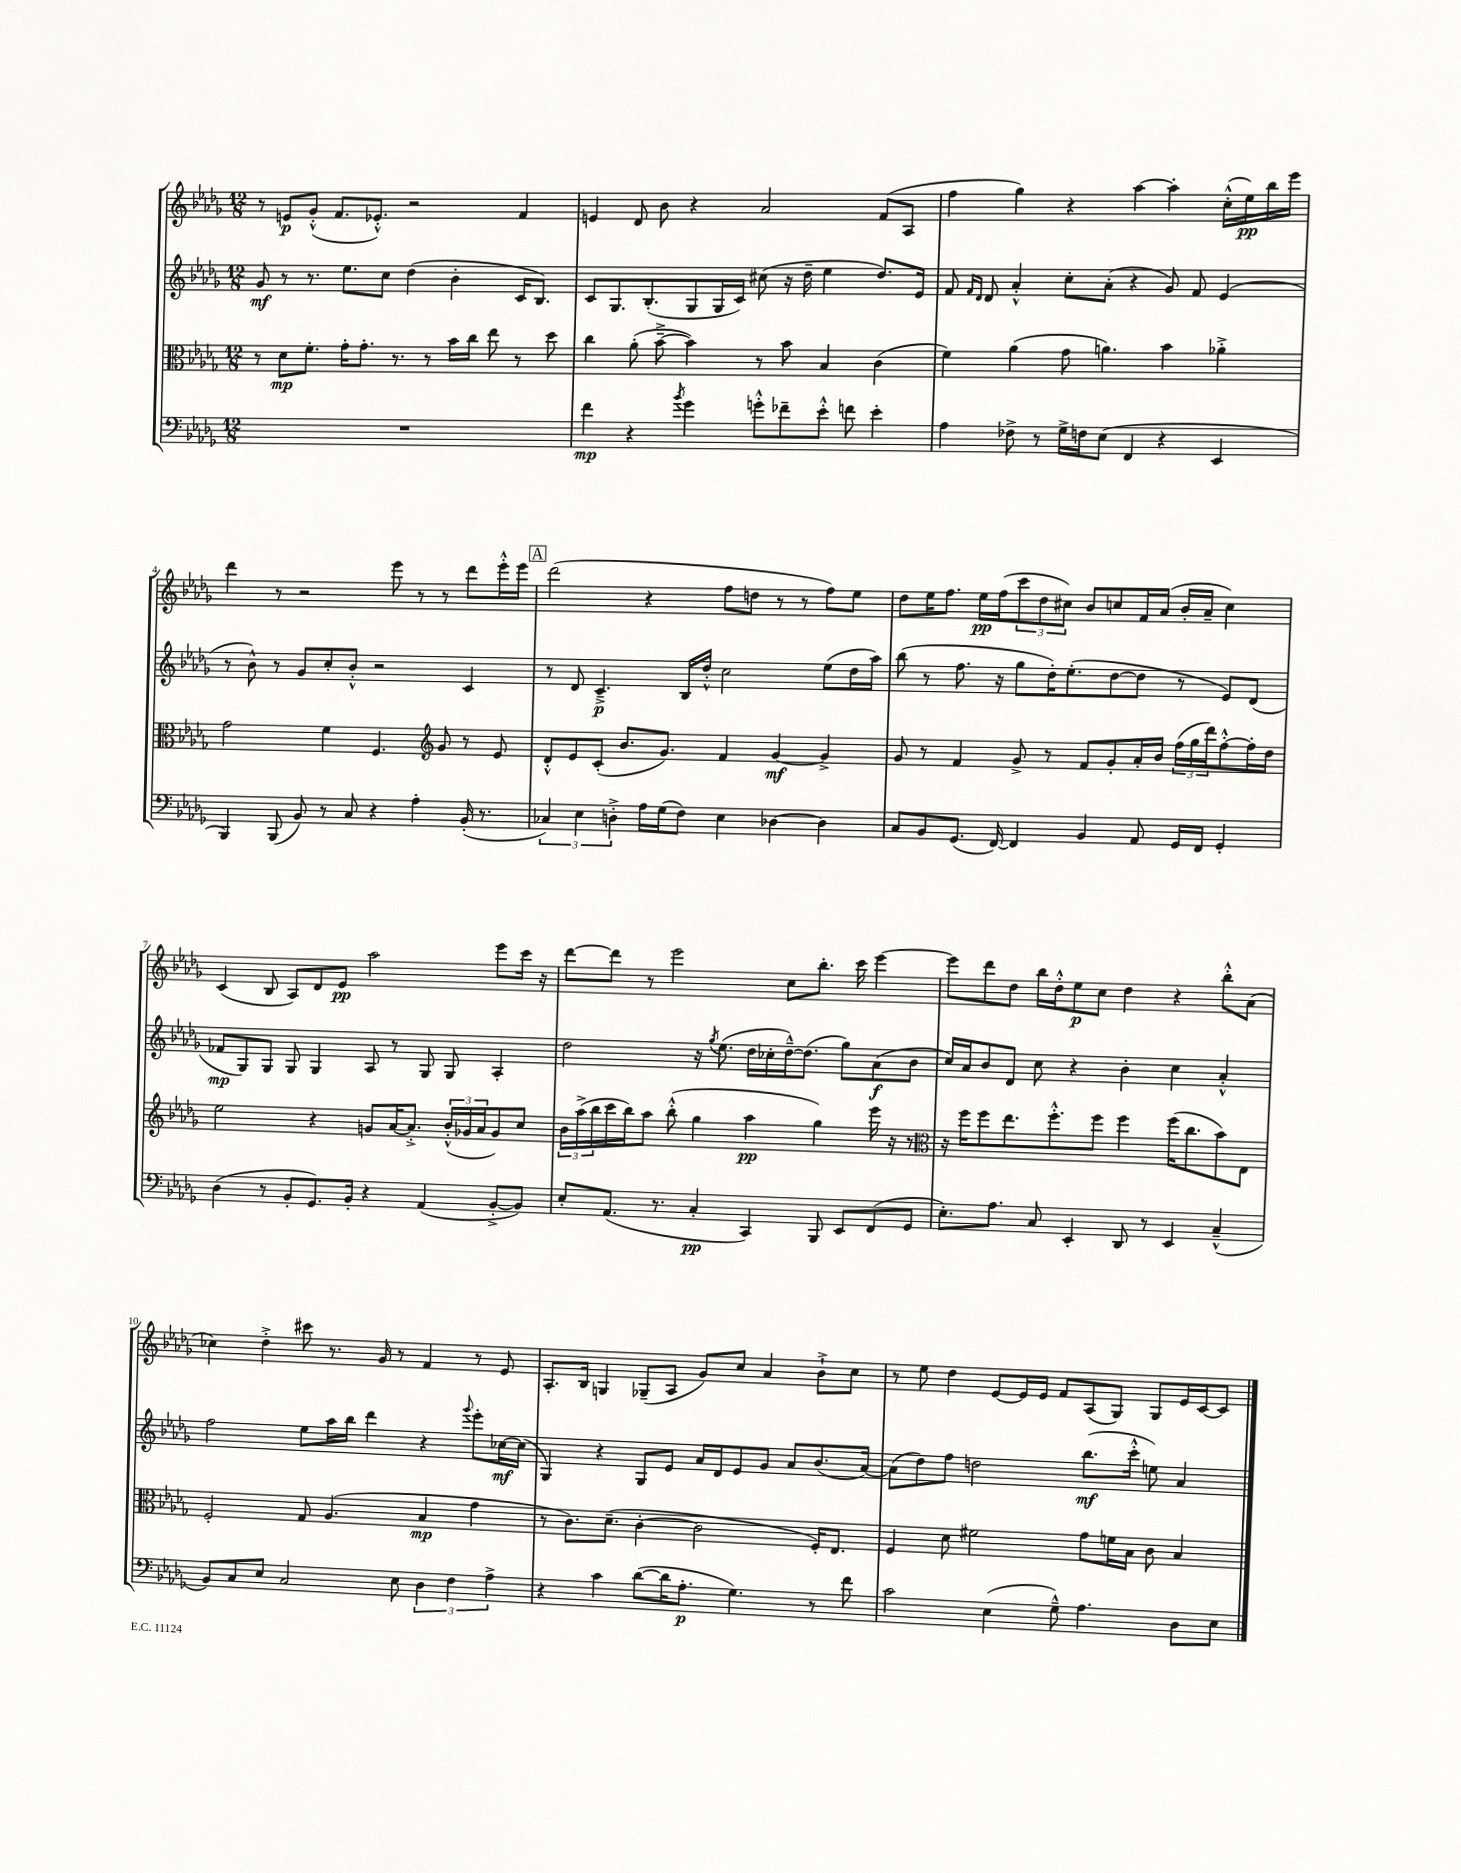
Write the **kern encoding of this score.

**kern	**kern	**kern	**kern
*staff4	*staff3	*staff2	*staff1
*clefF4	*clefC3	*clefG2	*clefG2
*k[b-e-a-d-g-]	*k[b-e-a-d-g-]	*k[b-e-a-d-g-]	*k[b-e-a-d-g-]
*M12/8	*M12/8	*M12/8	*M12/8
1.r	8r	8g-	8r
.	8d-	8r	8e
.	8.f'	8.r	(8g-'^^
.	.	.	8.f
.	16g-'	8.ee-	.
.	8.g-'	.	.
.	.	.	8.e-'^^)
.	.	8cc	.
.	8.r	.	.
.	.	(4dd-	2r
.	8r	.	.
.	16b-	4b-'	.
.	16cc	.	.
.	8ee-	.	.
.	8r	16c	4f
.	.	8.B-)	.
.	8dd-	.	.
=	=	=	=
4f	4cc	8c	4e
.	.	8.G-	.
4r	(8a-'	.	8d-
.	.	(8.B-'	.
.	[8b-~^	.	8b-
8qb-	.	.	.
4g-	4b-])	8G-	4r
.	.	16G-	.
.	.	16c)	.
8g'^^	8r	(8cc#	2a-
8f-~	8b-	16r	.
.	.	16dd-~	.
8e-'^^	4B-	4ee-	.
8f	.	.	.
4e-'	(4c	8.dd-)	(8f
.	.	.	8A-
.	.	16e-	.
=	=	=	=
4A-	4f)	8f	4ff
.	.	16qqf	.
.	.	16qqd-	.
.	.	8d-	.
8F-^	(4a-	4a-'^^	4gg-)
8r	.	.	.
16G-^	8g-	8cc'	4r
16F	.	.	.
(8E-	4.a)	(8a-'	.
4FF	.	4r	[4aa-
4r	4b-	8g-)	4aa-']
.	.	8f	.
4EE-	4a-'^	(4e-	(16cc'^^
.	.	.	16ee-)
.	.	.	16bb-
.	.	.	16eee-
=	=	=	=
4BBB-)	2g-	8r	4ddd-
.	.	8b-^^)	.
(8BBB-	.	8r	8r
8BB-)	.	8g-	2r
8r	4f	8cc'	.
8C	.	8b-'^^	.
4r	4.F	2r	.
.	.	.	8eee-
4A-'	.	.	8r
*	*clefG2	*	*
.	8g-	.	8r
(16BB-'	8r	4c	8ddd-
8.r	.	.	.
.	8e-	.	16eee-'^^
.	.	.	16eee-
=	=	=	=
6C-)	8d-'^^	8r	(2ddd-
.	8e-	8d-	.
6E-	.	.	.
.	(8c'	4.c~^	.
6D'^	.	.	.
.	8.b-	.	.
16A-	.	.	4r
(16G-	8.g-)	.	.
8F)	.	16B-	.
.	.	16dd-'^^	.
4E-	4f	2cc	8ff
.	.	.	8dd
[4D-	[4g-	.	8r
.	.	.	8r
4D-]	4g-^]	(8ee-	8ff)
.	.	16dd-	8ee-
.	.	16aa-)	.
=	=	=	=
8C	8g-	(8bb-	8dd-
8BB-	8r	8r	16ee-
.	.	.	8.ff
(8.GG-	4f	8.ff	.
.	.	.	16ee-
[16FF)	.	16r	(16ff
4FF]	8g-^	8gg-	12ccc
.	.	.	12dd-
.	8r	16dd-')	.
.	.	.	12cc#)
.	.	(8.ee-'	.
4BB-	8f	.	8b-
.	8g-'	[8dd-	8cc
8AA-	16a-'	8dd-]	16f
.	16b-	.	(16a-
16GG-	(24ff	8r	16b-'
.	24gg-	.	.
16FF	.	.	16a-~
.	24ddd-)	.	.
4GG-'	[8ff'^^	8e-)	4cc)
.	16ff']	(8d-	.
.	16dd-	.	.
=	=	=	=
(4D-	2ee-	8f-	(4c
.	.	8G-)	.
8r	.	8G-	8B-
8BB-'	.	8G-	8A-)
8.GG-)	4r	4G-	8d-
.	.	.	8e-
16BB-'	.	.	.
4r	8g	8A-	2aa-
.	[16a-	8r	.
.	8.a-'^]	.	.
(4AA-	.	8G-	.
.	(24b-'^^	8G-	.
.	24g-	.	.
.	24a-	.	.
[8BB-'^	8g-)	4A-'	8eee-
8BB-])	8cc	.	16ccc
.	.	.	16r
=	=	=	=
8E-'	24b-	2dd-	[8ddd-
.	(24aa-^	.	.
.	24bb-	.	.
(8.AA-	16ccc	.	8ddd-]
.	16bb-)	.	.
.	8aa-	.	8r
8.r	.	.	.
.	(8bb-'^^	.	2eee-
4C'	4gg-	16r	.
.	.	8qgg-	.
.	.	(8.ee-	.
4CC)	4aa-	16dd-	.
.	.	16cc-'	.
.	.	[16dd-~^^)	8cc
.	.	(8.dd-]	.
8BBB-	4gg-)	.	8.bb-'
8EE-	.	8gg-)	.
.	.	.	16ccc
(8FF	16eee-	(8a-	[4eee-
.	16r	.	.
8GG-	8r	8b-	.
=	=	=	=
*	*clefC3	*	*
8.E-')	16r	16cc)	8eee-]
.	16ff	16a-	.
.	8ff	8b-	8ddd-
8.A-	.	.	.
.	8.ee-	8d-	8dd-
8C	.	8cc	16bb-
.	8.ff'^^	.	16dd-'^^
4EE-'	.	4r	8ee-
.	8ff	.	8cc
8DD-	4ff	4b-'	4dd-
8r	.	.	.
4EE-	(16ff	4cc	4r
.	8.cc	.	.
(4C~^^	8b-)	4a-'^^	8bb-'^^
.	8E-	.	(8a-
=	=	=	=
8BB-)	2F'	2ff	4cc-)
8C	.	.	.
8E-	.	.	4dd-'^
2C	.	.	.
.	8G-	8ee-	8ccc#
.	(4.A-	16aa-	8.r
.	.	16bb-	.
.	.	4ddd-	.
.	.	.	16g-
8E-	.	.	8r
6D-	4B-	4r	4f
6F	.	.	.
.	.	8qqggg-	.
.	4g-	8eee-'	8r
6A-^	.	.	.
.	.	[16cc-	8e-
.	.	(16cc-]	.
=	=	=	=
4r	8r	4G-)	8.A-'
.	8.c)	.	.
.	.	.	16B-
4c	.	4r	4G
.	(8.d-~	.	.
([8d-	[4c'	8G-	(8G-~
16d-]	.	8e-	8A-
8.A-'	.	.	.
.	2c]	16a-	8g-)
.	.	16d-	.
4.G-)	.	8e-	8cc
.	.	8g-	4a-
.	.	8a-	.
8r	16F')	(8.b-	8b-`^
.	8.E-	.	.
8f	.	.	8cc
.	.	[16a-)	.
=	=	=	=
2c	4F	(8a-]	8r
.	.	8dd-)	8ee-
.	8d-	8ff	4dd-
.	2f#	2dd	.
(4E-	.	.	[8e-
.	.	.	16e-]
.	.	.	16e-
8G-~^^)	.	.	8f
4.A-	8g-	(8.bb-	(8A-
.	16f	.	8G-)
.	16B-	16ccc'^^	.
.	8c	8ee)	8G-
8D-	4B-	4a-	16e-
.	.	.	[16c
8E-	.	.	8c]
==	==	==	==
*-	*-	*-	*-
